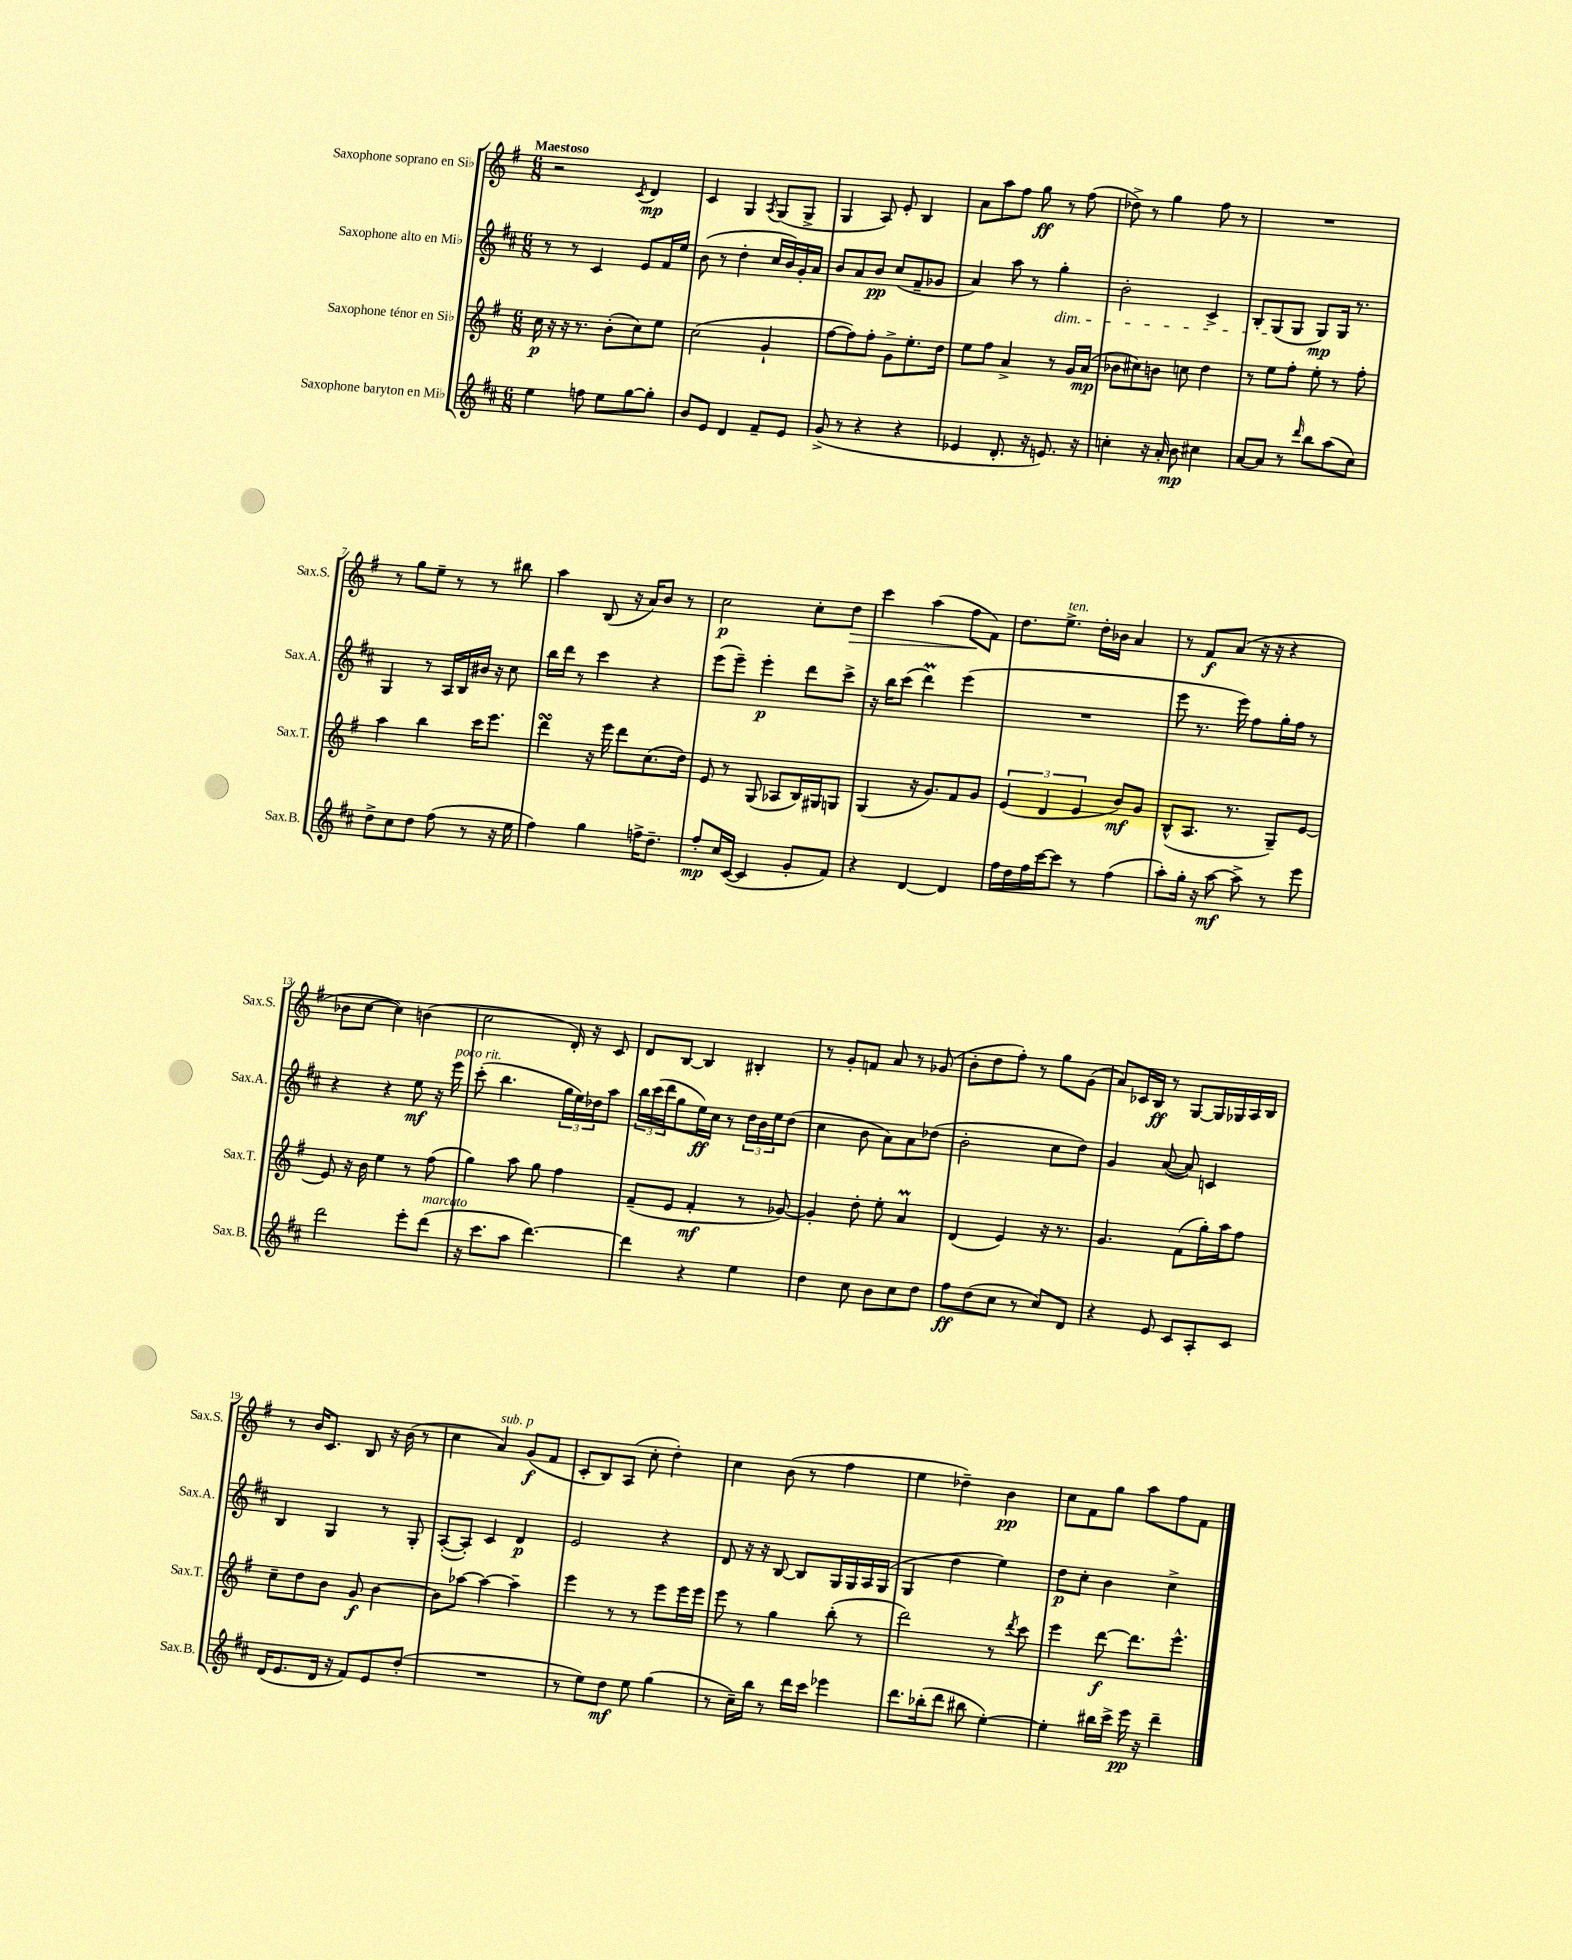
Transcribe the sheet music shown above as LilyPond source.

<<
\new StaffGroup <<
\new Staff = "s0" \with { instrumentName = "Saxophone soprano en Sib" shortInstrumentName = "Sax.S." } {
    \clef treble \key g \major \numericTimeSignature \time 6/8 \tempo "Maestoso"
    r2 \acciaccatura { c'8 } d'4\mp |
    c'4 g4 \acciaccatura { a8 } g8( g8-> |
    g4 a8) e'8-. b4 |
    a'8 a''8 fis''8 g''8\ff r8 fis''8( |
    des''8->) r8 g''4 fis''8 r8 |
    R2. |
    r8 g''8 e''8-- r8 r8 bis''8 |
    a''4 b8( r16 a'16) b'8 r8 |
    c''2\p c''8-. d''8\> |
    c'''4 a''4( fis''8\! fis'8) |
    d''8. e''8.->^\markup { \italic "ten." } d''16-. bes'16 a'4 |
    r8 fis'8\f a'8( r16 r16 r4 |
    bes'8 c''8~ c''4) b'4( |
    c''2 d'16-.) r16 c'8 |
    d'8 b8~ b4 bis4-. |
    r8 g'8-. f'8 a'8 r8 ges'8( |
    b'8-. d''8 fis''8-.) r8 g''8 g'8( |
    a'8) ces'16 b16\ff r8 g8~ g16 ges16 a16 b16 |
    r8 b'16 c'8. b8 r16 b'16( r8 |
    c''4 a'4^\markup { \italic "sub. p" }) g'8\f( fis'8 |
    c'8-. b8) a8( c''8-. d''4-.) |
    c''4 b'8( r8 fis''4 |
    e''4 des''4--) b'4\pp |
    c''8 fis'8 g''8 a''8 fis''8 fis'8 \bar "|." |
}
\new Staff = "s1" \with { instrumentName = "Saxophone alto en Mib" shortInstrumentName = "Sax.A." } {
    \clef treble \key d \major \numericTimeSignature \time 6/8
    r8 r8 cis'4 e'8 fis'16 e''16 |
    b'8( r8 d''4-. cis''16 b'16) g'16-. a'16 |
    b'8 a'8 b'8\pp cis''8( fis'8-- ges'8 |
    a'4) a''8 r8 g''4-.\dim |
    b'2-. cis'4-> |
    b8-. g8\!( g8 g8\mp) g16 r8. |
    g4 r8 a16 b16 bis'16 r16 cis''8 |
    b''16 d'''16 r8 cis'''4 r4 |
    e'''8( e'''8--) e'''4-.\p d'''8 cis'''8-> |
    r16 b''16 cis'''8( d'''4\prall) e'''4( |
    R2. |
    e'''8 r8. e'''16) fis''8 g''16-. fis''16 r8 |
    r4 r4 e''8\mf r16 e'''16^\markup { \italic "poco rit." } |
    cis'''8-.( b''4. \tuplet 3/2 { g''16 e''16) des''16 } a''8 |
    \tuplet 3/2 { b''16 cis'''16( d'''16 } g''8 e''16\ff) cis''16 r8 \tuplet 3/2 { d''16 b'16 e''16 } d''8( |
    cis''4 b'8 a'8) a'8 des''8( |
    b'2-. cis''8 d''8) |
    g'4 a'8~( a'8) c'4 |
    b4 g4 r8 g8-. |
    a8~-.( a8-.) cis'4 d'4\p |
    e'2 r4 |
    d'8 r16 r16 b8~ b8 g16 g16 a16 g16( |
    g4 d''4 e''4) |
    d''8\p cis''8-. b'4 cis''4-> \bar "|." |
}
\new Staff = "s2" \with { instrumentName = "Saxophone ténor en Sib" shortInstrumentName = "Sax.T." } {
    \clef treble \key g \major \numericTimeSignature \time 6/8
    c''16\p r16 r16 r8. b'8-.( c''8) e''8 |
    c''2( g'4-! |
    fis''8~ fis''8) fis''8-. g'8-> e''8.-. d''16 |
    e''8 fis''8 a'4-> r8 g'16 a'16\mp( |
    bes'8 cis''8) b'8 c''8 d''4 |
    r8 e''8 fis''8-. e''8-. r8 fis''8-. |
    a''4 b''4 c'''16 e'''8. |
    d'''4\turn r16 e'''16 d'''8 c''8.( d''16) |
    e'8 r8 g8( aes8 b16) gis16 g8 |
    g4( r16 g'8.) fis'8 g'8 |
    \tuplet 3/2 { e'4( d'4 e'4 } b'8\mf) g'8 |
    b8-^( a8. r8. g8--) e'8~ |
    e'8 r16 b'16 e''4 r8 fis''8( |
    g''4) a''8 g''8 fis''4 |
    fis'8--( e'8 fis'4-.\mf r8 ges'8~) |
    ges'4-. d''8-. e''8-. a'4\prall |
    d'4( e'4) r16 r8. |
    g'4. fis'8( g''16-.) a''16 fis''8 |
    c''8-- d''8 b'8 g'8\f b'4~ |
    b'8 aes''8~ aes''4~ aes''4-- |
    e'''4 r8 r8 e'''8 e'''16 e'''16 |
    e'''8 r8 g''4 b''8-.( r8 |
    d'''2) r8 \acciaccatura { d'''8 } c'''8 |
    e'''4 d'''8~\f d'''8. e'''8.-^ \bar "|." |
}
\new Staff = "s3" \with { instrumentName = "Saxophone baryton en Mib" shortInstrumentName = "Sax.B." } {
    \clef treble \key d \major \numericTimeSignature \time 6/8
    e''4 f''8 e''8 g''8~ g''8-. |
    b'8 e'8 d'4 fis'8-- e'8 |
    g'8->( r8 r4 r4 |
    ees'4 d'8.-. r16 e'8.) r16 |
    c''4-. r16 a'16-. b'8\mp cis''4 |
    a'8~ a'8 r8 \grace { d'''16 } b''8 a''8( cis''8) |
    d''8-> cis''8 d''8 fis''8( r8 r16 e''16 |
    fis''4) g''4 f''16-> d''8.-- |
    fis''8-.\mp cis''16 cis'16~( cis'4 g'8-. fis'8) |
    r4 d'4~ d'4 |
    fis''16 d''16 fis''16 cis'''16~ cis'''8 r8 fis''4( |
    a''8-.) g''16-. r16 a''8~\mf a''8-> r8 e'''8 |
    d'''2 e'''8-. d'''8^\markup { \italic "marcato" }( |
    r16 cis'''8. a''8 d'''4.~) |
    d'''4 r4 e''4 |
    d''4 cis''8 b'8 cis''8 d''8 |
    fis''8\ff d''8( cis''8 r8 cis''8) d'8 |
    r4 e'8 cis'8 a8-. cis'8 |
    d'16( e'8. d'16 r16 fis'8) e'8 d''8-.( |
    R2. |
    r8 e''8) d''8\mf e''8 g''4( |
    r8 cis''16--) b''16 r8 d'''16 cis'''16 ees'''4 |
    d'''8. bes''16-.( d'''8 bis''8 e''4~-.) |
    e''4-. bis''16 cis'''16-> e'''16\pp r16 d'''4-- \bar "|." |
}
>>
>>
